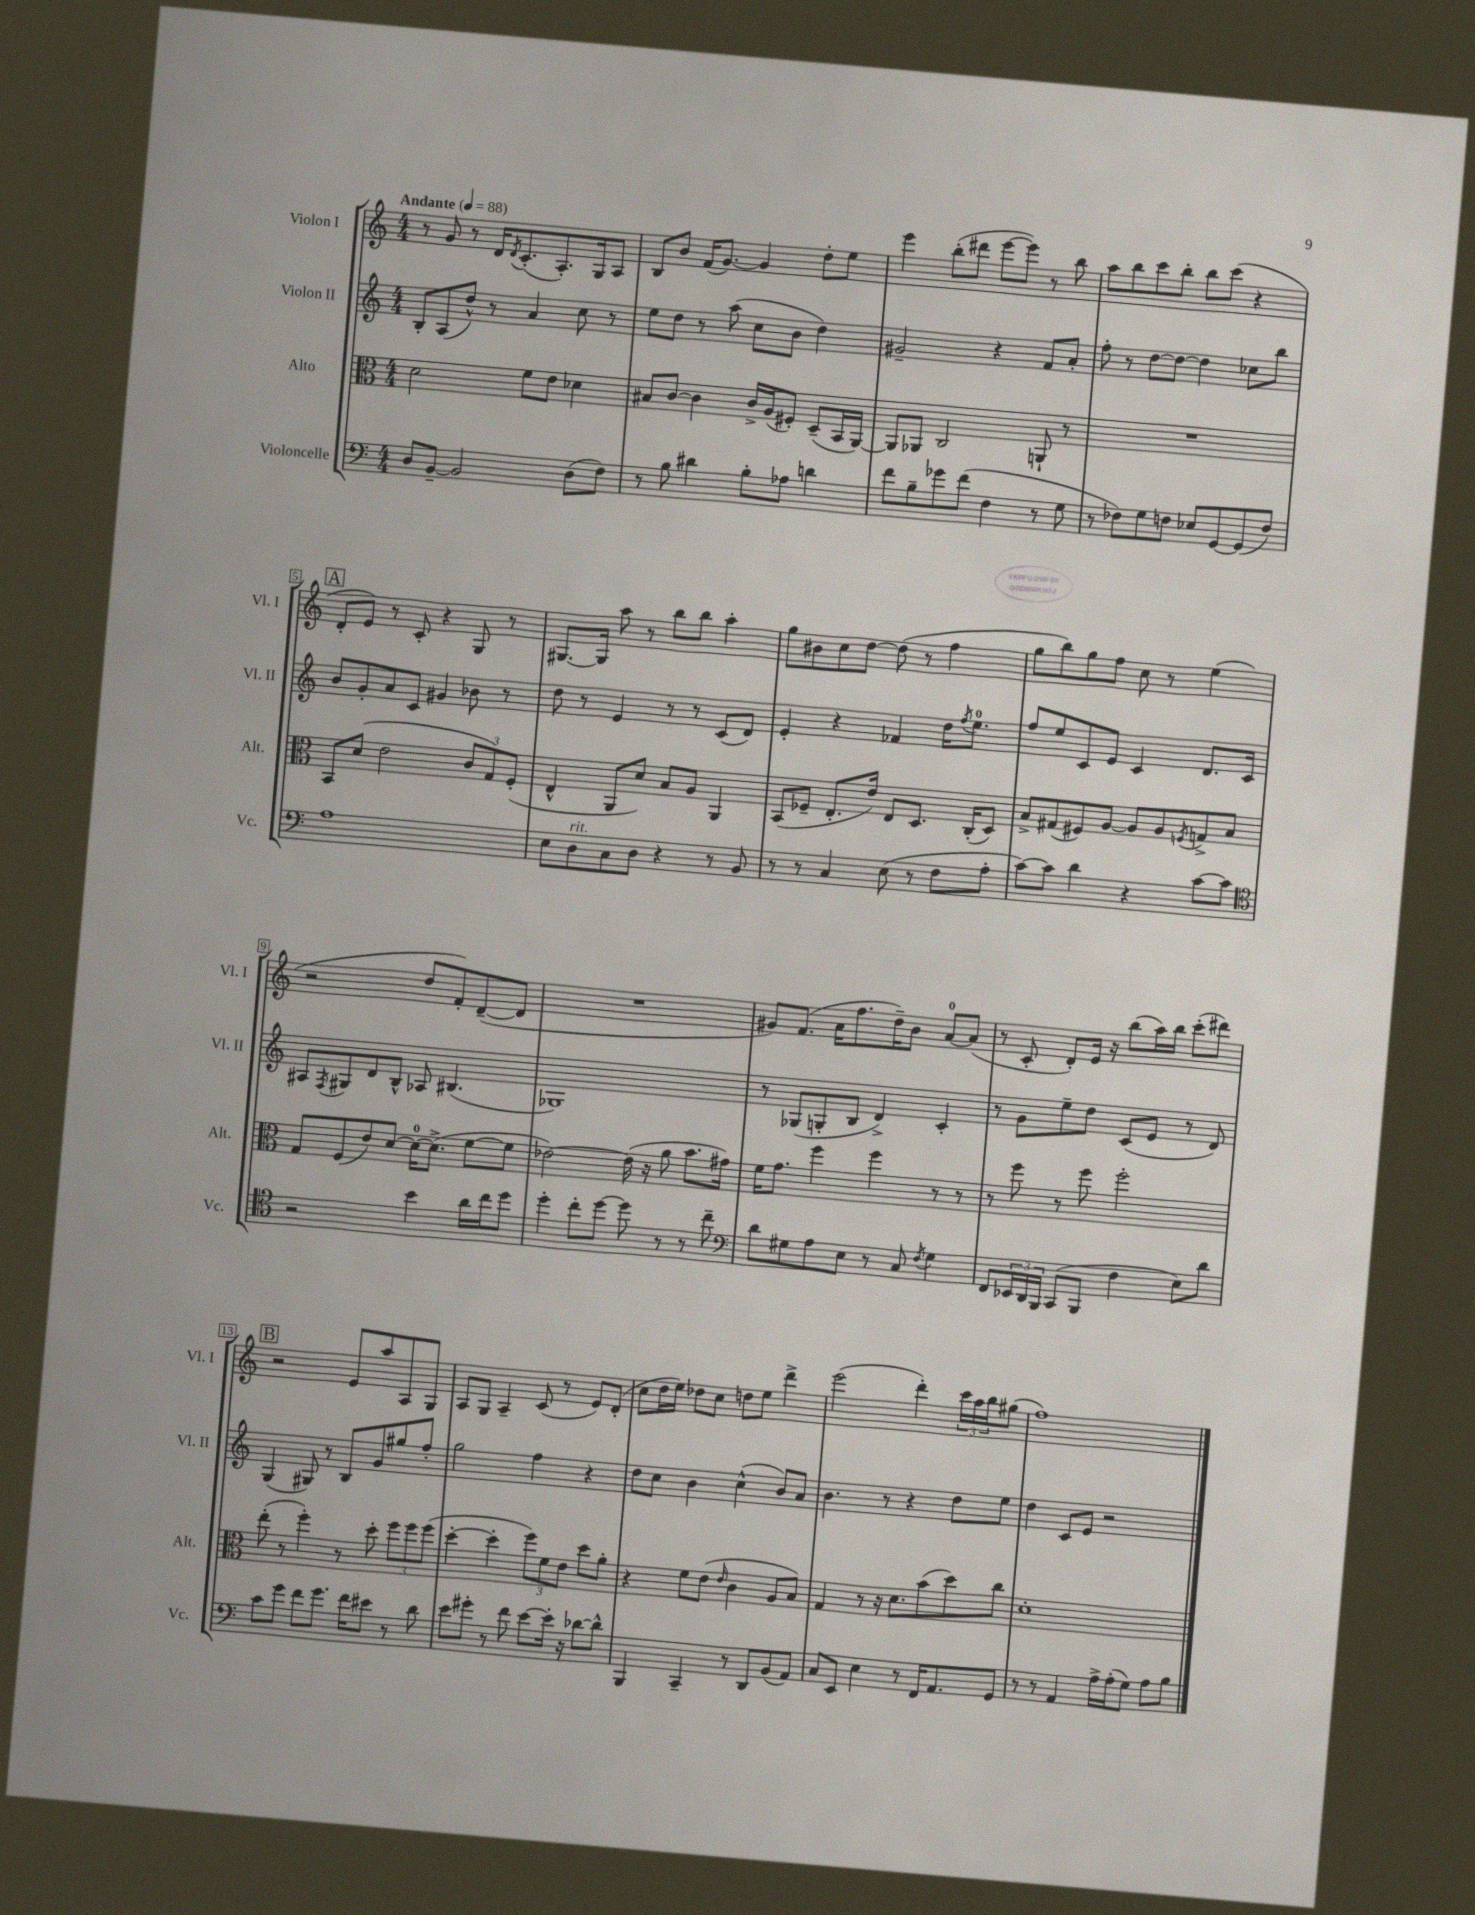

**kern	**kern	**kern	**kern
*staff4	*staff3	*staff2	*staff1
*clefF4	*clefC3	*clefG2	*clefG2
*k[]	*k[]	*k[]	*k[]
*M4/4	*M4/4	*M4/4	*M4/4
*MM88	*MM88	*MM88	*MM88
8D	2d	8B'	8r
[8BB~	.	(8A	8g
2BB]	.	8dd^^)	8r
.	.	8r	16d
.	.	.	8qd
.	.	.	(8.c'
.	8f	4a	.
.	8e	.	8.A')
(8D	4d-	8cc	.
.	.	.	16G
8F)	.	8r	8A
=	=	=	=
8r	8B#	8ee	8B
8B	[8c	8dd	8b
4d#	4c]	8r	(16f
.	.	.	[8.g)
.	.	(8aa	.
8B'	16c^	8cc	4g]
.	(16A	.	.
8A-	8F#')	8b	.
4d	(8D~	4dd)	8dd'
.	16BB	.	8ee
.	[16AA)	.	.
=	=	=	=
8f	8AA]	2g#~	4eee
8B~	8AA-	.	.
8g-	2C	.	(8bb'
(8f	.	.	8ddd#
4F	.	4r	[8eee
.	.	.	8eee])
8r	8AA`	8f	8r
8G	8r	8a'	8bb
=	=	=	=
8r	1r	8ff'	8aa
8F-)	.	8r	8bb
8G	.	[8dd	8ccc
8F	.	8dd_	8bb'
8E-	.	4dd]	8bb
[8GG	.	.	(8ccc
(8GG]	.	8cc-	4r
8F)	.	8bb	.
=	=	=	=
1A	8BB	8b	8d'
.	(8d	8g'	8e)
.	2e	8a	8r
.	.	8c	8c'
.	.	4g#	4r
.	12c	8b-	8G
.	12G)	.	.
.	.	8r	8r
.	(12F'	.	.
=	=	=	=
8E	4E^^	8dd	[8.G#
8D	.	8r	.
.	.	.	16G#]
8C	8AA	4e	8aa
8D	8d)	.	8r
4r	8B	8r	8bb
.	8A	8r	8bb
8r	4AA	(8c	4aa'
8BB	.	8d)	.
=	=	=	=
8r	(8BB	4e'	8gg
8r	8F-~	.	8b#
4C	8.E'	4r	8cc
.	.	.	[8dd
.	16e)	.	.
(8E	8E	4f-	(8dd]
8r	8.D	.	8r
8F	.	16dd	4ff
.	.	8qff	.
.	(16C'	8.ee	.
8A'	8D)	.	.
=	=	=	=
[8c)	8B^	8ff	8gg
8c]	(8G#	8ee	8bb)
4d	8F#)	8c	8gg
.	[8A	8e	8ff
4r	8A]	4c	8cc
.	8A	.	8r
.	8qF	.	.
[8c	8G^	8.d	(4ee
8c]	8B	.	.
.	.	16c	.
=	=	=	=
*clefC4	*	*	*
2r	8G	8A#	2r
.	.	8qF	.
.	(8F	8G#	.
.	8e)	8d	.
.	[8d	8B^^	.
4b	16d_	8A-	8dd
.	(8.d^]	.	.
.	.	(4.B#	8f')
16a	[8f	.	([8d~
16cc	.	.	.
8dd	8f]	.	8d]
=	=	=	=
4dd'	[2e-)	1G-)	1r
8cc'	.	.	.
[8dd	.	.	.
8dd]	(16e-]	.	.
.	16r	.	.
8r	8a	.	.
8r	8.b	.	.
8cc~	.	.	.
.	16g#)	.	.
=	=	=	=
*clefF4	*	*	*
8d	16f	8r	8g#)
.	8.g	.	.
8G#	.	(8G-	(8.f
8A	4ff	8G'	.
.	.	.	16a
8E	.	8B	8.ff
8r	4ff	4d^)	.
.	.	.	16dd~)
8C	.	.	8b
8qF	.	.	.
4G#	8r	4c'	[8a
.	8r	.	(8a]
=	=	=	=
8FF	8r	8r	8r
24EE-	8ff	8g	8c'
24DD	.	.	.
24BBB	.	.	.
(8CC	8r	8ee~	8d')
8BBB	8ff	8dd	16e
.	.	.	16r
4F	2ff'	(8c	(8bb
.	.	8e	16aa)
.	.	.	16bb
8E)	.	8r	(8ccc'
8d	.	8d)	8ddd#)
=	=	=	=
8c	(8ee'	(4G	2r
8g	8r	.	.
8f	4ff')	8G#)	.
8.g	.	8r	.
.	8r	8B	8e
16f	.	.	.
8e#	8dd'	8g	8aa
8r	12ff	8gg#	8A
.	12ff	.	.
8d	.	8ff'	8G
.	(12ff	.	.
=	=	=	=
8e	[4dd'	2gg	8A
8g#'	.	.	8G
8r	4dd']	.	4A~
8f	.	.	.
[8e	12ff)	4ff	(8c
.	12f	.	.
16e']	.	.	8r
.	12e	.	.
16r	.	.	.
[8d-	8dd	4r	8e)
8d-^^]	8a'	.	(8d'
=	=	=	=
4BBB	4r	8dd	8cc
.	.	8cc	16dd
.	.	.	16ee)
4CC~	8f	4b	8dd-
.	(8e	.	8cc
.	16qqe	.	.
8r	4c	(4cc^^	8dd
8DD	.	.	8ee
(8BB	8A	8b)	4ddd^
8AA)	8B)	8a	.
=	=	=	=
8C	4G	4.b	(2eee
8EE	.	.	.
4E	8r	.	.
.	16r	8r	.
.	8.d	.	.
8r	.	4r	4ddd')
16FF	(8b	.	.
8.AA	.	.	.
.	8dd)	8dd	24ccc
.	.	.	24aa
.	.	.	24bb
8GG	8cc	8ee	(8gg#
=	=	=	=
8r	1d'	4dd	1ff)
8r	.	.	.
4AA	.	8c	.
.	.	8e	.
16A^	.	2r	.
(16A'	.	.	.
8G)	.	.	.
8A	.	.	.
8B	.	.	.
==	==	==	==
*-	*-	*-	*-
